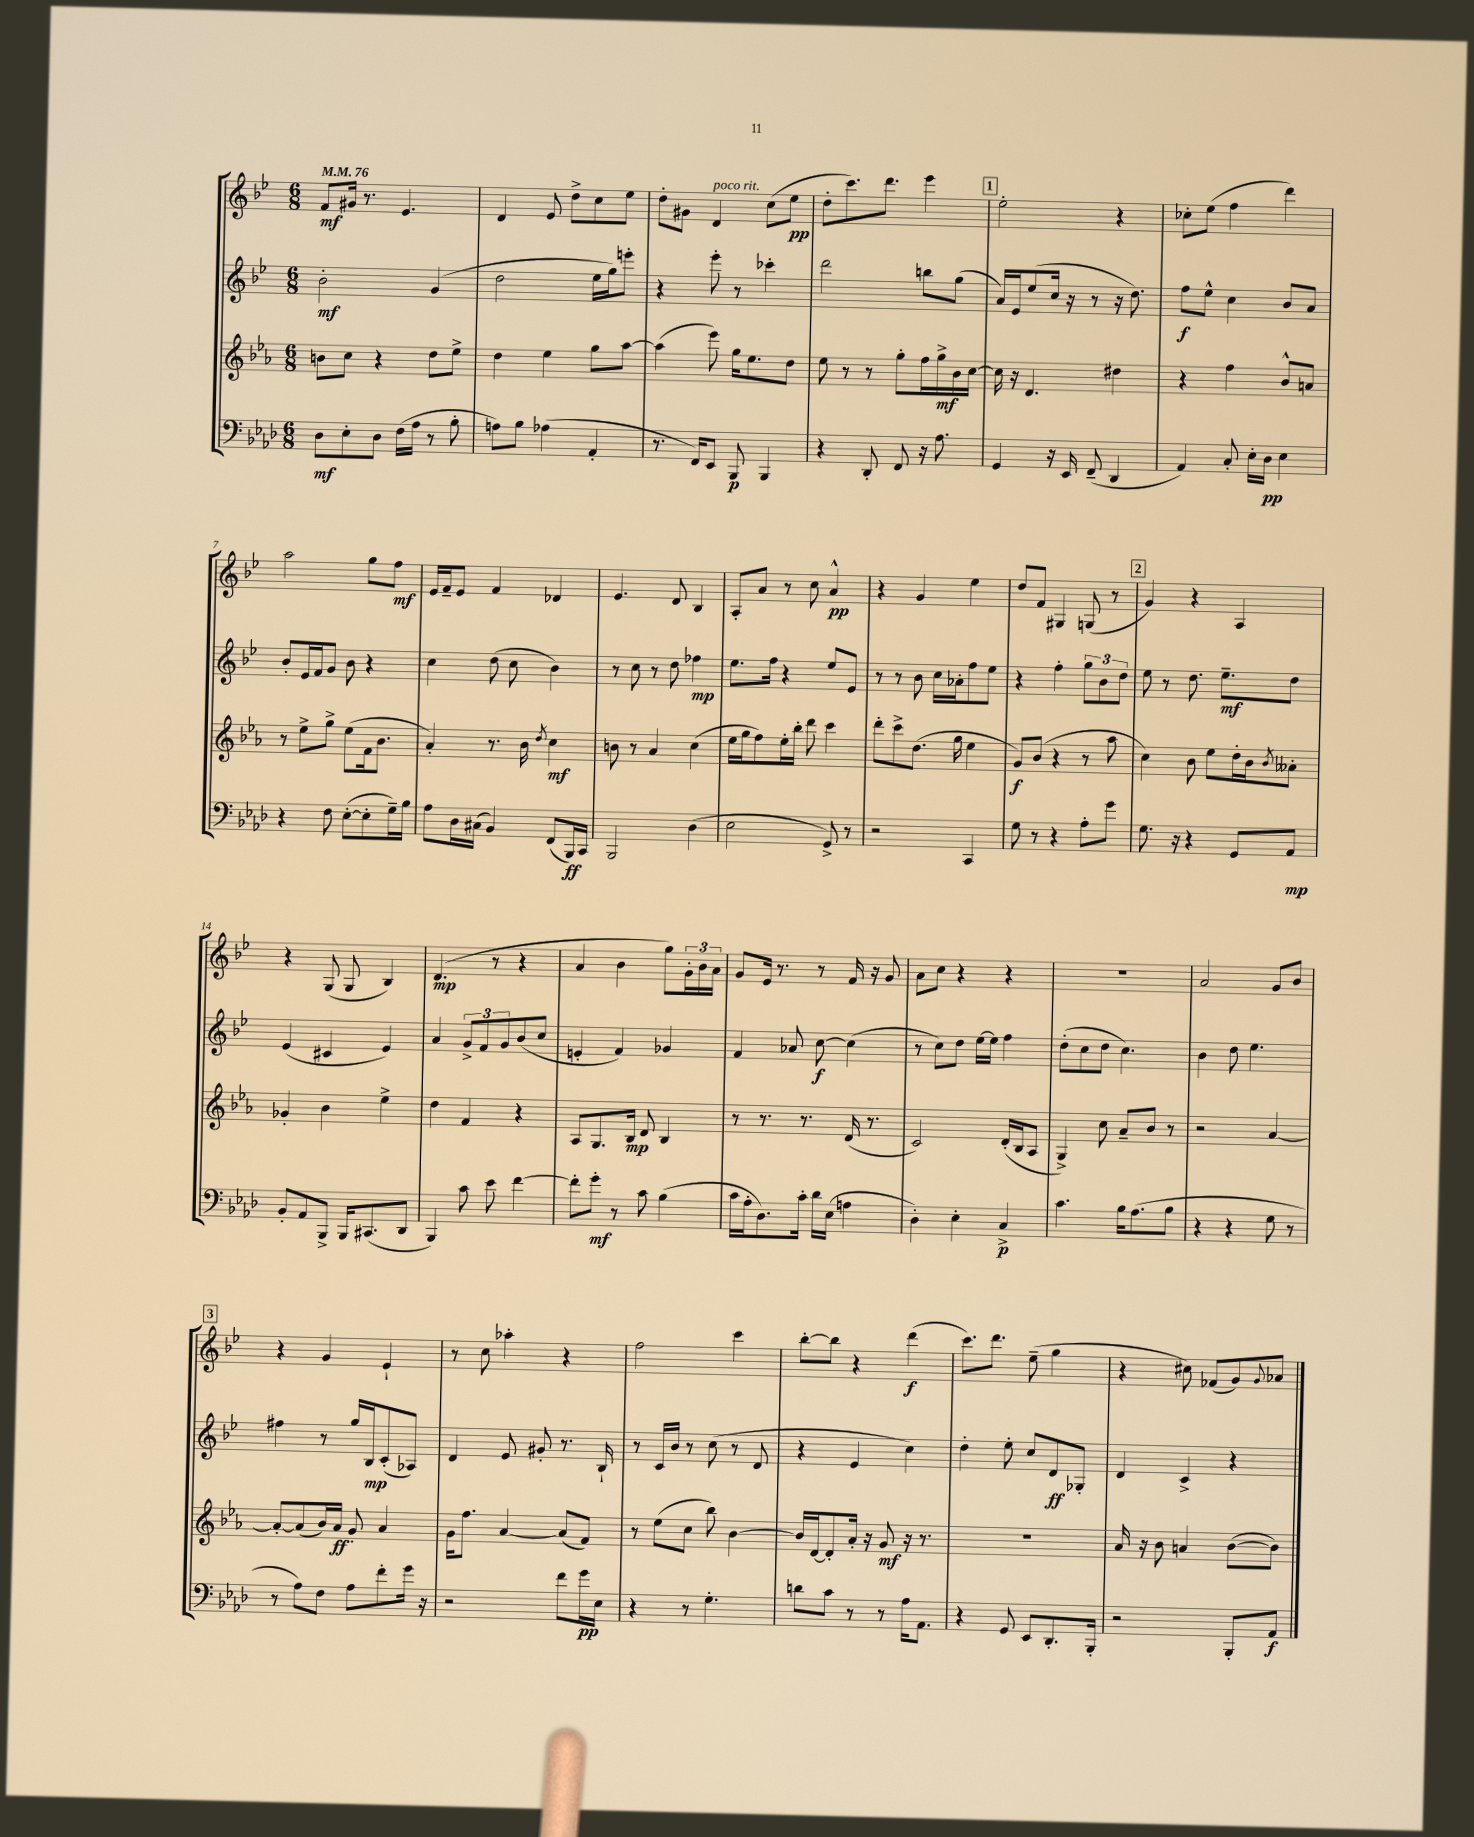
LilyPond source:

<<
\new StaffGroup <<
\new Staff = "s0" {
    \clef treble \key bes \major \numericTimeSignature \time 6/8 \tempo 4 = 76
    f'8\mf gis'16 r8. ees'4. |
    d'4 ees'8 d''8-> c''8 ees''8 |
    d''8-. gis'8 d'4^\markup { \italic "poco rit." } c''8( ees''8\pp |
    d''8-. c'''8.) d'''8. ees'''4 |
    \mark \markup { \box "1" } ees''2-. r4 |
    ces''8-. ees''8( f''4 d'''4) |
    a''2 g''8 f''8\mf |
    ees'16 f'16-- ees'8 f'4 des'4 |
    ees'4. d'8 bes4 |
    a8-. a'8 r8 c''8 a'4-^\pp |
    r4 g'4 ees''4 |
    d''8 f'8 gis4 g8( r8 |
    \mark \markup { \box "2" } g'4) r4 a4 |
    r4 g8( g8 bes4) |
    d'4.\mp( r8 r4 |
    a'4 bes'4 g''8) \tuplet 3/2 { g'16-. bes'16 a'16 } |
    g'8 ees'16 r8. r8 f'16 r16 g'8 |
    a'8 c''8 r4 r4 |
    R2. |
    a'2 g'8 bes'8 |
    \mark \markup { \box "3" } r4 g'4 ees'4-! |
    r8 c''8 aes''4-. r4 |
    f''2 c'''4 |
    bes''8~-. bes''8 r4 d'''4\f( |
    c'''8.) d'''8. ees''8--( g''4 |
    r4 cis''8) fes'8( g'8) \appoggiatura { g'8 } aes'8 \bar "|." |
}
\new Staff = "s1" {
    \clef treble \key bes \major \numericTimeSignature \time 6/8
    bes'2-.\mf g'4( |
    d''2 ees''16 g''16) e'''8-. |
    r4 ees'''8-. r8 ces'''4-. |
    d'''2 b''8 g''8( |
    \mark \markup { \box "1" } a'16) ees'16 ees''8( c''16 r16 r8 r16 d''8.) |
    f''8\f ees''8-^ c''4 bes'8 a'8 |
    bes'8-. ees'16 f'16 g'8 bes'8 r4 |
    c''4 d''8( c''8 bes'4) |
    r8 c''8 r8 d''8 fes''4\mp |
    ees''8. f''16 r4 ees''8 ees'8 |
    r8 r8 bes'8 c''16 aes'16-. f''8 ees''8 |
    r4 f''4-. \tuplet 3/2 { g''8 bes'8 d''8 } |
    \mark \markup { \box "2" } ees''8 r8 d''8. ees''8.--\mf d''8 |
    ees'4( cis'4 ees'4) |
    a'4 \tuplet 3/2 { g'8-> f'8 g'8 } bes'8( c''8 |
    e'4-. f'4) ges'4 |
    f'4 aes'8 c''8~\f c''4( |
    r8 c''8) d''8 ees''16~ ees''16 f''4 |
    d''8-.( c''8 d''8 c''4.) |
    bes'4 d''8 ees''4. |
    \mark \markup { \box "3" } fis''4 r8 g''16 bes16\mp c'8-.( aes8) |
    d'4 ees'8 gis'8-. r8. bes16-! |
    r8 c'16 bes'16 r8 c''8( r8 d'8 |
    r4 ees'4 c''4) |
    d''4-. ees''8-. c''8 d'8\ff ges8-. |
    d'4 c'4-> r4 \bar "|." |
}
\new Staff = "s2" {
    \clef treble \key ees \major \numericTimeSignature \time 6/8
    b'8 c''8 r4 d''8 ees''8-> |
    d''4 ees''4 g''8 aes''8~ |
    aes''4( ees'''8) g''16 ees''8. d''8 |
    ees''8 r8 r8 g''8-. f''16 g''16->\mf bes'16 c''16~ |
    \mark \markup { \box "1" } c''16 r16 d'4. dis''4 |
    r4 f''4 bes'8-^ a'8 |
    r8 ees''8-> g''8-> ees''8( f'16 bes'8. |
    aes'4-.) r8. bes'16 \acciaccatura { d''8 } c''4\mf |
    b'8 r8 aes'4 c''4( |
    ees''16 g''16 f''8) ees''16-. bes''16-. d'''8 c'''4 |
    d'''8-. c'''8-> d''8.( g''16 ees''4 |
    g'8\f) bes'8( r4 r8 aes''8 |
    \mark \markup { \box "2" } c''4) bes'8 ees''8 d''16-. bes'16 \acciaccatura { bes'8 } aeses'8-. |
    ges'4-. bes'4 ees''4-> |
    d''4 f'4 r4 |
    aes8 g8. bes16\mp d'8 bes4 |
    r8 r8. r8. d'16( r8. |
    c'2) d'16-.( bes16 aes8 |
    g4->) c''8 aes'8-- bes'8 r8 |
    r2 aes'4~ |
    \mark \markup { \box "3" } aes'8~-. aes'8( bes'16) aes'16\ff g'8-. aes'4 |
    g'16 f''8. aes'4~ aes'8( f'8) |
    r8 ees''8( c''8 bes''8) bes'4~ |
    bes'16 d'16~ d'8-. aes'16-. r16 g'8\mf r16 r8. |
    R2. |
    aes'16 r16 bes'8 a'4 bes'8~( bes'8) \bar "|." |
}
\new Staff = "s3" {
    \clef bass \key aes \major \numericTimeSignature \time 6/8
    des8\mf ees8-. des8 f16( aes16 r8 bes8-. |
    a8) bes8 aes4( aes,4-. |
    r8. f,16) ees,8 bes,,8\p bes,,4 |
    r4 des,8-. f,8 r16 aes8. |
    \mark \markup { \box "1" } g,4 r16 ees,16 f,8--( des,4 |
    aes,4) c8-. ees16-. des16\pp ees4 |
    r4 f8 ees8~-.( ees8-. g16--) bes16 |
    aes8 des16 cis16( bes,4) f,8( bes,,16\ff) c,16 |
    bes,,2 des4( |
    ees2 g,8->) r8 |
    r2 c,4 |
    g8 r8 r4 aes8-. g'8 |
    \mark \markup { \box "2" } g8. r16 r4 g,8 aes,8\mp |
    bes,8-. aes,8 bes,,8-> bes,,16 cis,8.( des,8 |
    bes,,4) c'8 ees'8 f'4~ |
    f'8-. g'8-.\mf r8 c'8 bes4( |
    c'16 aes16-. des8.) c'16-. des'16 ees16( a4 |
    des4-.) ees4-. c4->\p |
    c'4. bes16 aes8.( bes8 |
    r4 r4 g8 r8 |
    \mark \markup { \box "3" } r8 aes8) f8 aes8 f'8-. g'16 r16 |
    r2 f'8 g'16\pp ees16 |
    r4 r8 g4.-. |
    d'8 c'8 r8 r8 aes16 aes,8. |
    r4 g,8 ees,8 des,8.-. bes,,16-. |
    r2 bes,,8-. aes,8\f \bar "|." |
}
>>
>>
